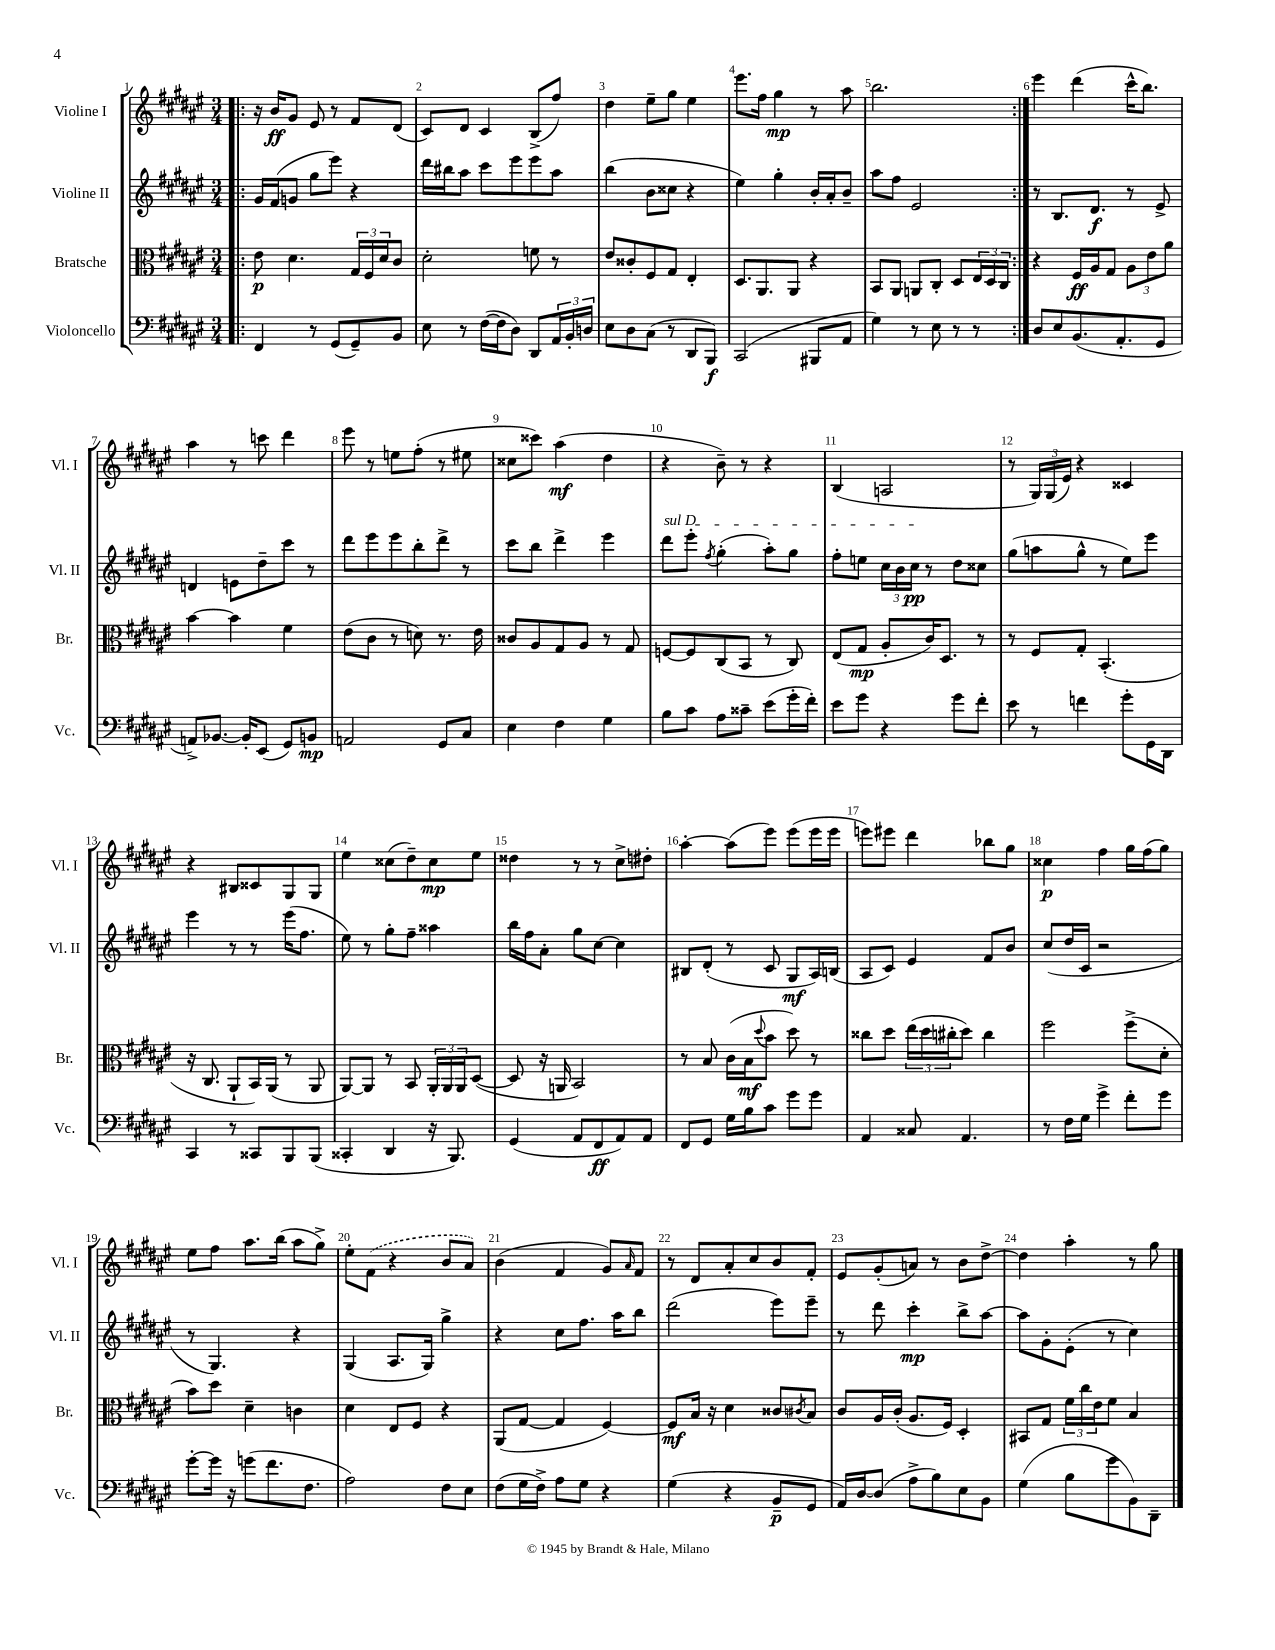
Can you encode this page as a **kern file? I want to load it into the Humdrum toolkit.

**kern	**kern	**kern	**kern
*staff4	*staff3	*staff2	*staff1
*clefF4	*clefC3	*clefG2	*clefG2
*k[f#c#g#d#a#e#]	*k[f#c#g#d#a#e#]	*k[f#c#g#d#a#e#]	*k[f#c#g#d#a#e#]
*M3/4	*M3/4	*M3/4	*M3/4
=!|:	=!|:	=!|:	=!|:
4FF#	8e#	16g#	16r
.	.	(16f#	16b
.	4.d#	8g	8g#
8r	.	8gg#	8e#
(8GG#	.	8eee#)	8r
8GG#~)	24G#	4r	8f#
.	24F#	.	.
.	24d#	.	.
8BB	8c#	.	(8d#
=	=	=	=
8E#	2d#'	16ddd#	8c#)
.	.	16bb#	.
8r	.	8aa#	8d#
([16F#	.	8ccc#	4c#
16F#]	.	.	.
8D#)	.	8eee#	.
8DD#	8f	8eee#	(8B^
24AA#	8r	8aa#	8ff#)
24BB'	.	.	.
24D	.	.	.
=	=	=	=
8E#	8e#	(4bb	4dd#
8D#	8c##'	.	.
(8C#	8F#	8b	8ee#~
8r	8G#	8cc##	8gg#
8DD#	4E#'	4r	4ee#
8BBB)	.	.	.
=	=	=	=
(2CC#	8.D#	4ee#)	8.eee#
.	8.AA#	.	16ff#
.	.	4gg#'	4gg#
.	8AA#	.	.
8BBB#	4r	16b'	8r
.	.	16a#'	.
8AA#	.	8b~	8aa#
=	=	=	=
4G#)	8BB	8aa#	2.bb
.	8AA#	8ff#	.
8r	8AA	2e#	.
8E#	8C#'	.	.
8r	8D#	.	.
8r	24E#	.	.
.	24D#	.	.
.	24C#	.	.
=:|!	=:|!	=:|!	=:|!
8D#	4r	8r	4eee#
8E#	.	8.B	.
(8.BB	16F#	.	(4ddd#
.	16A#	8.d#	.
.	8G#	.	.
8.AA#'	.	.	.
.	12A#	8r	16ccc#^^
.	.	.	8.bb)
.	12e#	.	.
8GG#	.	8e#^	.
.	12a#	.	.
=	=	=	=
8AA^)	[4b	4d	4aa#
[8.BB-	.	.	.
.	4b]	8e	8r
16BB-']	.	.	.
(8EE#	.	8dd#~	8ccc
8GG#)	4f#	8ccc#	4ddd#
8BB	.	8r	.
=	=	=	=
2AA	(8e#	8ddd#	8eee#
.	8c#	8eee#	8r
.	8r	8eee#	8ee
.	8d)	8bb'	(8ff#'
8GG#	8.r	8ddd#^	8r
8C#	.	8r	8ee#
.	16e#	.	.
=	=	=	=
4E#	8c##	8ccc#	8cc##
.	8A#	8bb	8ccc##)
4F#	8G#	4ddd#^	(4aa#
.	8A#	.	.
4G#	8r	4eee#	4dd#
.	8G#	.	.
=	=	=	=
8B	[8F	8ddd#	4r
8c#	8F]	8eee#'	.
.	.	8qff#	.
8A#	(8C#	(4gg#'	8b~)
8c##~	8BB	.	8r
(8e#	8r	8aa#')	4r
16g#'	8C#)	8gg#	.
16f#')	.	.	.
=	=	=	=
8e#	(8E#	8ff#'	(4B
8g#	8G#	8ee	.
4r	8A#'	24cc#	2A
.	.	24b	.
.	.	24cc#	.
.	16c#)	8r	.
.	8.D#	.	.
8g#	.	8dd#	.
8f#'	8r	8cc##	.
=	=	=	=
8e#	8r	(8gg#	8r
8r	8F#	8aa	24G#)
.	.	.	(24G#
.	.	.	24e#)
4f	8G#'	8gg#^^	4r
.	(4.BB'	8r	.
8g#'	.	8ee#)	4c##
16GG#	.	8eee#	.
16DD#	.	.	.
=	=	=	=
4CC#	16r	4eee#	4r
.	8.C#	.	.
8r	8AA#`	8r	8B#
8CC##	16BB)	8r	8c##
.	(16AA#	.	.
8BBB	8r	(16eee#	8G#
.	.	8.ff#	.
(8BBB	8AA#	.	8G#
=	=	=	=
4CC##'	[8AA#)	8ee#)	4ee#
.	8AA#]	8r	.
4DD#	8r	8gg#'	(8cc##
.	8BB	8ff#~	8dd#~)
16r	24AA#'	4aa##	8cc##
.	24AA#	.	.
8.BBB)	.	.	.
.	24AA#	.	.
.	([8D#	.	8ee#
=	=	=	=
(4GG#	8D#]	16bb	4dd##
.	.	16ff#	.
.	16r	8a#'	.
.	16AA	.	.
8AA#	2BB)	8gg#	8r
8FF#	.	[8cc#	8r
8AA#)	.	4cc#]	8cc#^
8AA#	.	.	8dd#'
=	=	=	=
8FF#	8r	8B#	[4aa#'
8GG#	8B	(8d#'	.
16G#	(16c#	8r	(8aa#]
16B	16B	.	.
.	8qqdd#	.	.
8c#	8b	8c#	8eee#)
8g#	8dd#)	8G#	(8eee#
8g#	8r	16A#)	16eee#
.	.	(16B	16eee#
=	=	=	=
4AA#	8cc##	8A#	8eee)
.	8dd#	8c#)	8eee#
8C##	(24ee#	4e#	4ddd#
.	24dd#	.	.
.	24cc#'	.	.
4.AA#	8dd#)	.	.
.	4cc#	8f#	8bb-
.	.	8b	8gg#
=	=	=	=
8r	2ff#	(8cc#	4cc##
16F#	.	16dd#	.
16G#	.	16c#	.
4g#^	.	2r	4ff#
8f#'	(8ff#^	.	16gg#
.	.	.	(16ff#
8g#	8d#'	.	8gg#)
=	=	=	=
[8g#'	8b)	8r	8ee#
16g#]	8dd#	4.G#)	8ff#
16r	.	.	.
(8g	4d#~	.	8.aa#
8.f#	.	.	.
.	.	.	(16bb
.	4c	4r	8aa#
8.F#	.	.	.
.	.	.	8gg#^)
=	=	=	=
2A#)	4d#	(4G#	8ee#'
.	.	.	(8f#
.	8E#	8.A#	4r
.	8F#	.	.
.	.	16G#)	.
8F#	4r	4gg#^	8b
8E#	.	.	8a#)
=	=	=	=
(8F#	(8AA#	4r	(4b
16G#	[8G#	.	.
16F#^)	.	.	.
8A#	4G#]	8cc#	4f#
8G#	.	8.ff#	.
4r	[4F#)	.	8g#)
.	.	16aa#	.
.	.	.	16qqa#
.	.	8bb	8f#
=	=	=	=
(4G#	8F#]	(2ddd#	8r
.	16B	.	8d#
.	16r	.	.
4r	4d#	.	8a#'
.	.	.	8cc#
8BB~	8c##	8eee#)	8b
.	8qc#	.	.
8GG#	8B	8eee#~	8f#'
=	=	=	=
16AA#)	8c#	8r	8e#
[16D#	.	.	.
(8D#]	16A#	8ddd#	(8g#'
.	(16c#'	.	.
8A#^	8.A#	4ccc#'	8a)
8B)	.	.	8r
.	16F#)	.	.
8E#	4D#'	8bb^	8b
8BB	.	[8aa#	[8dd#^
=	=	=	=
(4G#	8BB#	8aa#]	4dd#]
.	8G#	8g#'	.
8B	24f#	(8e#'	4aa#'
.	24cc#	.	.
.	24e#	.	.
8g#	8f#	8r	.
8BB)	4B	4cc#)	8r
8DD#~	.	.	8gg#
==	==	==	==
*-	*-	*-	*-
